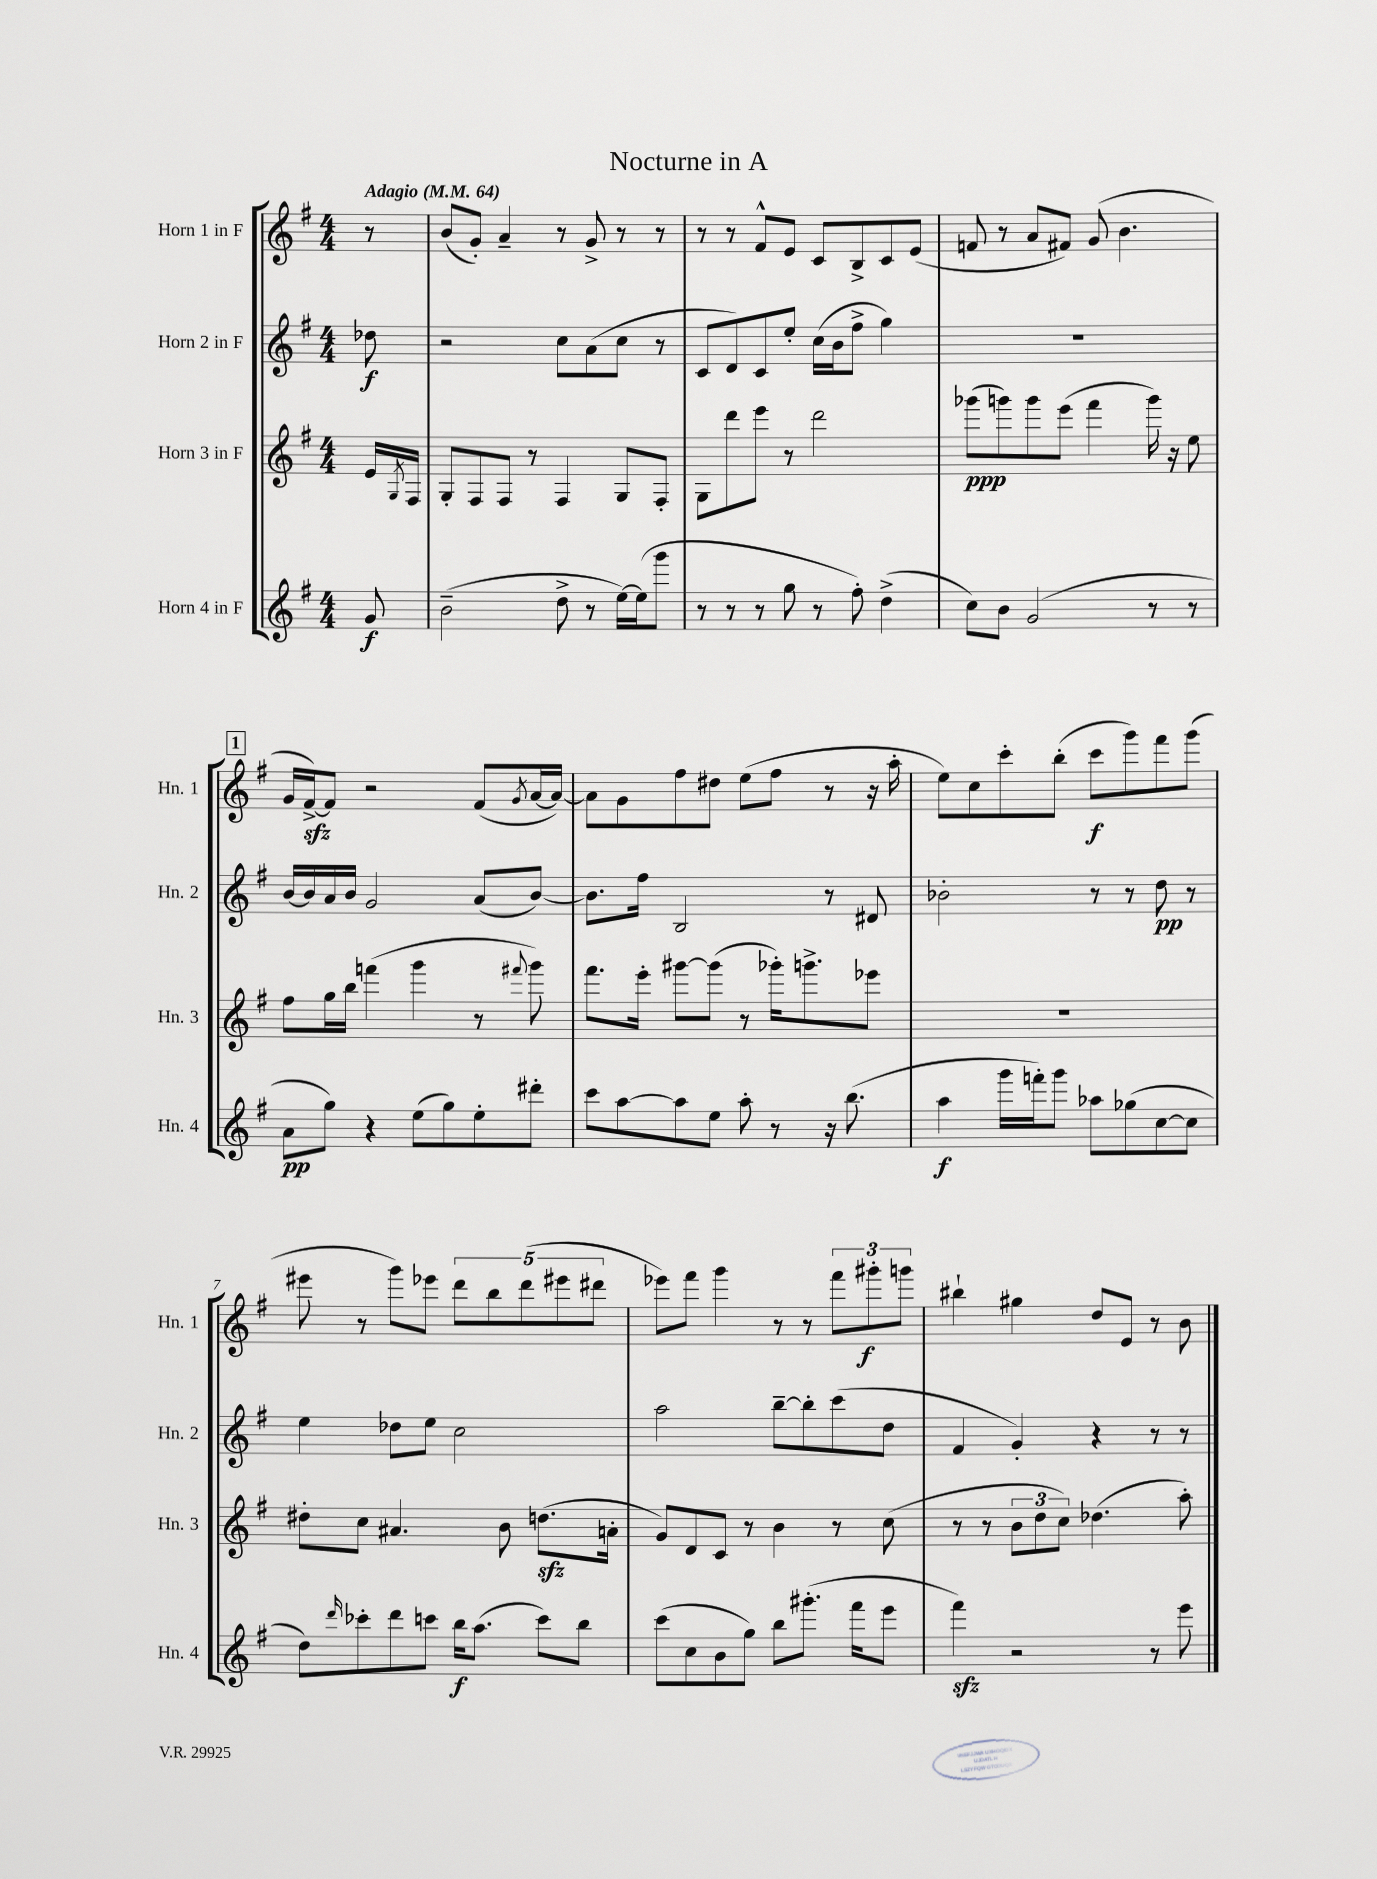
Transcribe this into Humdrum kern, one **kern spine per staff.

**kern	**dynam	**kern	**dynam	**kern	**dynam	**kern	**dynam
*part4	*part4	*part3	*part3	*part2	*part2	*part1	*part1
*staff4	*staff4	*staff3	*staff3	*staff2	*staff2	*staff1	*staff1
*I"Horn 4 in F	*	*I"Horn 3 in F	*	*I"Horn 2 in F	*	*I"Horn 1 in F	*
*I'Hn. 4	*	*I'Hn. 3	*	*I'Hn. 2	*	*I'Hn. 1	*
*clefG2	*	*clefG2	*	*clefG2	*	*clefG2	*
*k[f#]	*	*k[f#]	*	*k[f#]	*	*k[f#]	*
*M4/4	*	*M4/4	*	*M4/4	*	*M4/4	*
*MM64	*	*MM64	*	*MM64	*	*MM64	*
=	=	=	=	=	=	=	=
!	!	!	!	!	!	!LO:TX:a:B:t=Adagio	!
8g/	f	16e/LL	.	8dd-X\	f	8r	.
.	.	8qG/	.	.	.	.	.
.	.	16F#/JJ	.	.	.	.	.
=1	=1	=1	=1	=1	=1	=1	=1
(2b~\	.	8G'/L	.	2r	.	(8b/L	.
.	.	8F#/	.	.	.	8g'/J)	.
.	.	8F#/J	.	.	.	4a~/	.
.	.	8r	.	.	.	.	.
8dd^\	.	4F#/	.	8cc\L	.	8r	.
8r	.	.	.	(8a\	.	8g^/	.
[16ee\LL)	.	8G/L	.	8cc\J	.	8r	.
(16ee\J]	.	.	.	.	.	.	.
8ggg\J	.	8F#'/J	.	8r	.	8r	.
=2	=2	=2	=2	=2	=2	=2	=2
8r	.	8G\L	.	8c/L	.	8r	.
8r	.	8ddd\	.	8d/)	.	8r	.
8r	.	8eee\J	.	8c/	.	8f#^^/L	.
8gg\	.	8r	.	8ee'/J	.	8e/J	.
8r	.	2ddd\	.	(16cc\LL	.	8c/L	.
.	.	.	.	16b\J	.	.	.
8ff#'\)	.	.	.	8ff#^\J	.	8B^/	.
(4dd^\	.	.	.	4gg\)	.	8c/	.
.	.	.	.	.	.	(8e/J	.
=3	=3	=3	=3	=3	=3	=3	=3
8cc\L)	.	(8ggg-X\L	ppp	1r	.	8fn/	.
8b\J	.	8gggn\)	.	.	.	8r	.
(2g/	.	8ggg\	.	.	.	8a/L	.
.	.	(8eee\J	.	.	.	8f#X/J)	.
.	.	4fff#\	.	.	.	(8g/	.
.	.	.	.	.	.	4.b\	.
8r	.	16ggg\)	.	.	.	.	.
.	.	16r	.	.	.	.	.
8r	.	8ee\	.	.	.	.	.
!!LO:LB:g=z
!!LO:REH:place=s1:t=1
=4	=4	=4	=4	=4	=4	=4	=4
8a\L	pp	8ff#\L	.	[16b/LL	.	16g/LL	.
.	.	.	.	16b/]	.	[16f#zz^/J)	.
8gg\J)	.	16gg\L	.	16a/	.	8f#/J]	.
.	.	16bb\JJ	.	16b/JJ	.	.	.
4r	.	(4fffn\	.	2g/	.	2r	.
(8ee\L	.	4ggg\	.	.	.	.	.
8gg\)	.	.	.	.	.	.	.
8ee'\	.	8r	.	(8a/L	.	(8f#/L	.
.	.	8qqfff#X/	.	.	.	8qg/	.
8ddd#X'\J	.	8ggg\)	.	[8b/J)	.	[16a/L	.
.	.	.	.	.	.	16a/JJ_)	.
=5	=5	=5	=5	=5	=5	=5	=5
8ccc\L	.	8.fff#\L	.	8.b\L]	.	8a\L]	.
[8aa\	.	.	.	.	.	8g\	.
.	.	16eee'\Jk	.	16ff#\Jk	.	.	.
8aa\]	.	[8ggg#X\L	.	2B/	.	8ff#\	.
8ee\J	.	(8ggg#\J]	.	.	.	8dd#X\J	.
8aa'\	.	8r	.	.	.	(8ee\L	.
8r	.	16ggg-X'\KL)	.	.	.	8ff#\J	.
.	.	8.gggn^\	.	.	.	.	.
16r	.	.	.	8r	.	8r	.
(8.bb\	.	.	.	.	.	.	.
.	.	8eee-X\J	.	8d#X/	.	16r	.
.	.	.	.	.	.	16aa'\	.
=6	=6	=6	=6	=6	=6	=6	=6
4aa\	f	1r	.	2b-X'\	.	8ee\L)	.
.	.	.	.	.	.	8cc\	.
16ggg\LL	.	.	.	.	.	8ccc'\	.
16fffn'\J)	.	.	.	.	.	.	.
8ggg\J	.	.	.	.	.	(8bb'\J	.
8aa-X\L	.	.	.	8r	.	8ccc\L	f
(8gg-X\	.	.	.	8r	.	8ggg\)	.
[8cc\	.	.	.	8dd\	pp	8fff#\	.
8cc\J]	.	.	.	8r	.	(8ggg\J	.
!!LO:LB:g=z
=7	=7	=7	=7	=7	=7	=7	=7
8dd\L)	.	8dd#X'\L	.	4ee\	.	8eee#X\	.
16qqddd/	.	.	.	.	.	.	.
8ccc-X'\	.	8cc\J	.	.	.	8r	.
8ddd\	.	4.a#X/	.	8dd-X\L	.	8ggg\L)	.
8cccn\J	.	.	.	8ee\J	.	8eee-X\J	.
16bb\KL	f	.	.	2cc\	.	10ddd\L	.
(8.aa\J	.	.	.	.	.	.	.
.	.	.	.	.	.	10bb\	.
.	.	8b\	.	.	.	.	.
.	.	.	.	.	.	(10ddd\	.
8ccc\L)	.	(8.ddnzz\L	.	.	.	.	.
.	.	.	.	.	.	10eee#X\	.
8bb\J	.	.	.	.	.	.	.
.	.	.	.	.	.	10ddd#X\J	.
.	.	16an'\Jk	.	.	.	.	.
=8	=8	=8	=8	=8	=8	=8	=8
(8ccc\L	.	8g/L)	.	2aa\	.	8eee-X\L)	.
8cc\	.	8d/	.	.	.	8fff#\J	.
8b\	.	8c/J	.	.	.	4ggg\	.
8gg\J)	.	8r	.	.	.	.	.
8bb\L	.	4b\	.	[8bb~\L	.	8r	.
(8.ggg#X'\J	.	.	.	8bb'\]	.	8r	.
.	.	8r	.	(8ccc\	.	12fff#\L	.
16fff#\KL	.	.	.	.	.	.	.
.	.	.	.	.	.	12ggg#X'\	f
8eee\J	.	(8cc\	.	8dd\J	.	.	.
.	.	.	.	.	.	12gggn\J	.
=9	=9	=9	=9	=9	=9	=9	=9
4fff#zz\)	.	8r	.	4f#/	.	4bb#X`\	.
.	.	8r	.	.	.	.	.
2r	.	12b\L	.	4g'/)	.	4gg#X\	.
.	.	12dd\	.	.	.	.	.
.	.	12cc\J)	.	.	.	.	.
.	.	(4.dd-X\	.	4r	.	8dd/L	.
.	.	.	.	.	.	8e/J	.
8r	.	.	.	8r	.	8r	.
8eee\	.	8aa'\)	.	8r	.	8b\	.
==	==	==	==	==	==	==	==
*-	*-	*-	*-	*-	*-	*-	*-
